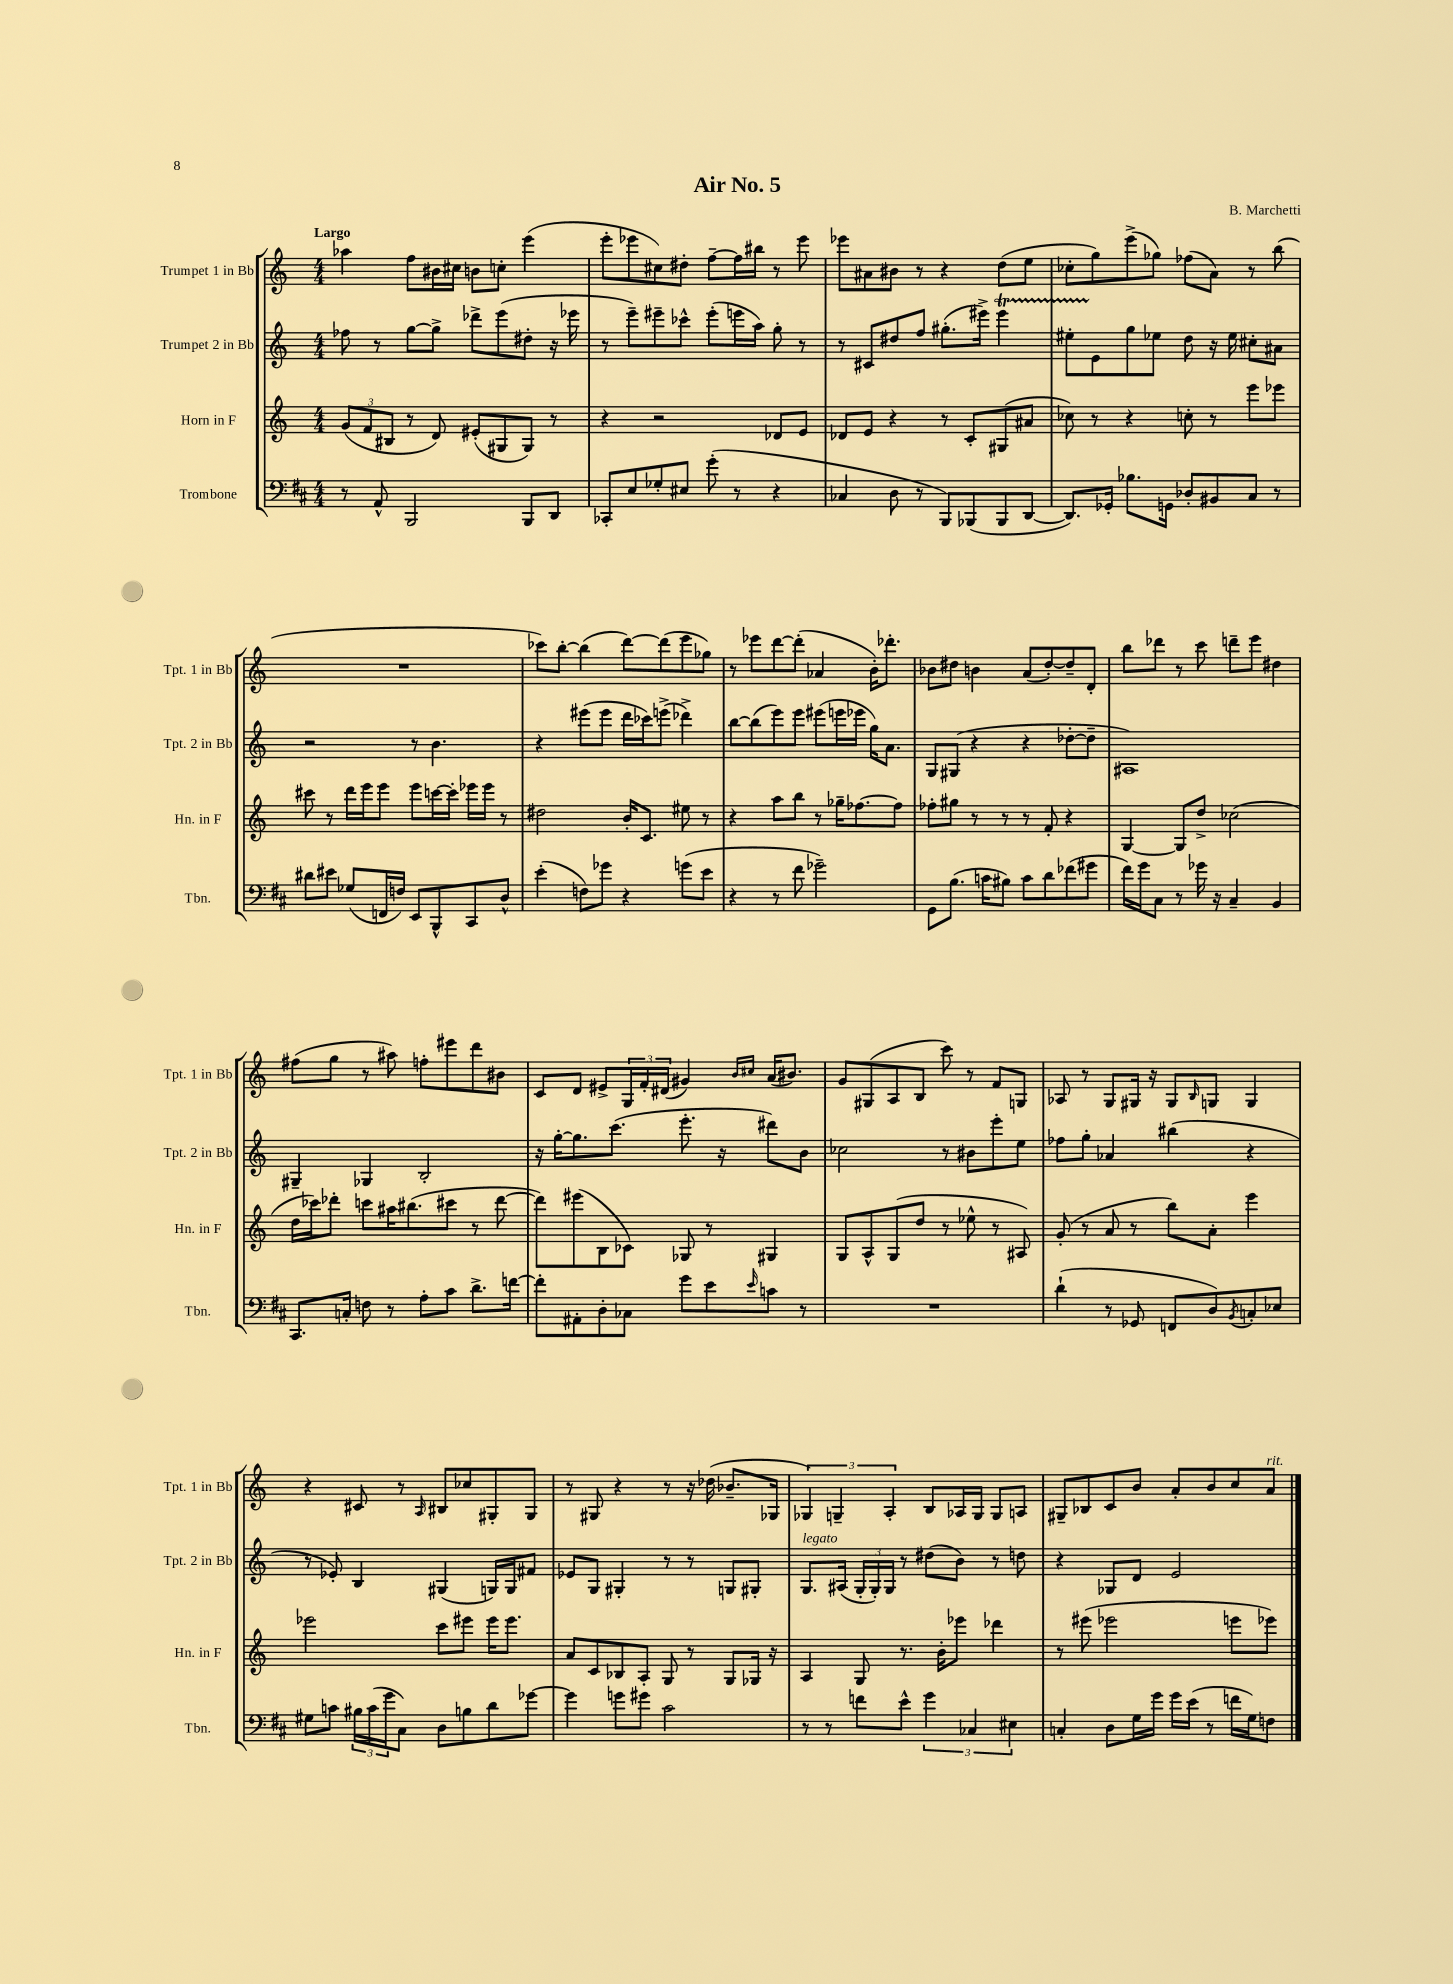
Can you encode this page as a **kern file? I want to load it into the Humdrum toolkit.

**kern	**kern	**kern	**kern
*staff4	*staff3	*staff2	*staff1
*clefF4	*clefG2	*clefG2	*clefG2
*k[f#c#]	*k[]	*k[]	*k[]
*M4/4	*M4/4	*M4/4	*M4/4
8r	(12g	8ff-	4aa-
.	12f	.	.
8AA^^	.	8r	.
.	12B#	.	.
2BBB	8r	[8gg	8ff
.	8d)	8gg^]	16b#
.	.	.	16cc#
.	(8e#'	8ddd-^	8b
.	8G#	(8eee	8cc'
8BBB	8G#)	8dd#'	(4eee
8DD	8r	16r	.
.	.	16eee-	.
=	=	=	=
8CC-'	4r	8r	8eee'
8E	.	8eee~)	8eee-
8G-'	2r	8eee#~	8cc#)
8E#	.	8ccc-^^	8dd#'
(8g'	.	(8eee#'	[8ff~
8r	.	16eee	16ff]
.	.	16aa)	16bb#
4r	8d-	8gg'	8r
.	8e	8r	8eee-
=	=	=	=
4C-	8d-	8r	8eee-
.	8e	8c#	8a#
8D	4r	8dd#	8b#
8r	.	8ff	8r
8BBB)	8r	(8.gg#'	4r
(8BBB-	8c'	.	.
.	.	16eee#^)	.
8BBB-	(8G#	4eee#	(8dd
[8DD	8a#	.	8ee
=	=	=	=
8.DD])	8cc-)	8ee#'	8cc-'
.	8r	8e	8gg)
16GG-'	.	.	.
8.B-	4r	8gg	(8eee^
.	.	8ee-	8gg-)
16GG	.	.	.
8D-'	8cc'	8dd	(8ff-
8BB#	8r	16r	8a)
.	.	16ee-	.
8C#	8eee	8cc#'	8r
8r	8eee-	8a#	(8bb
=	=	=	=
8d#	8ccc#	2r	1r
8e#	8r	.	.
(8G-	16ddd	.	.
.	16eee	.	.
16FF	8eee	.	.
16F)	.	.	.
8EE	8eee	8r	.
8BBB^^	[16ccc	4.b	.
.	16ccc']	.	.
8CC#	16eee-	.	.
.	16eee-	.	.
8D^^	8r	.	.
=	=	=	=
(4e'	2dd#	4r	8ccc-)
.	.	.	[8bb'
8F)	.	(8eee#	(4bb]
8g-	.	8eee#	.
4r	16b'	16ddd	[8ddd)
.	8.c	16ccc-)	.
.	.	(8eee^	(8ddd]
(8g	8ee#	4ddd-^)	8eee
8e	8r	.	8gg-)
=	=	=	=
4r	4r	[8bb	8r
.	.	(8bb]	8eee-
8r	8aa	8eee)	[8ddd
8f#	8bb	8eee	(8ddd']
2g-~)	8r	(8eee#	4a-
.	16gg-~	16eee	.
.	[8.ff-	16eee-	.
.	.	16gg)	16b')
.	.	8.a	8.ddd-'
.	8ff-]	.	.
=	=	=	=
8GG	8ff-'	8G	8b-
(8.B	8gg#	(8G#	8dd#
.	8r	4r	4b
16c	.	.	.
8B#)	8r	.	.
8c	8r	4r	(8a
8d	8f'	.	[8dd#')
(8f-	4r	[8dd-'	8dd#~]
8g#	.	8dd-~]	8d'
=	=	=	=
16f#)	[4G	1A#)	8bb
16g	.	.	.
8C#	.	.	8ddd-
8r	8G]	.	8r
16g-	8dd^	.	8ccc
16r	.	.	.
4C#~	(2cc-	.	8ddd~
.	.	.	8eee
4BB	.	.	4dd#
=	=	=	=
8.CC#	16dd	4G#~	(8ff#
.	16ccc-)	.	.
.	8ddd-'	.	8gg
16C'	.	.	.
8F	8ccc	4G-	8r
8r	16aa#	.	8aa#)
.	(8.bb#	.	.
8A'	.	2B'	8ff'
8c#	8ccc#	.	8eee#
8.d^	8r	.	8ddd
.	[8ddd-	.	8b#
[16f	.	.	.
=	=	=	=
8f']	8ddd-])	16r	8c
.	.	[16gg'	.
8AA#'	(8eee#	8.gg]	8d
8D'	8B	.	8e#^
.	.	(8.ccc	.
8C-	8c-)	.	24G
.	.	.	24f'
.	.	.	(24d#
8g	8G-	8.eee'	4g#)
8e	8r	.	.
.	.	16r	.
.	.	.	16qqb
16qqe	.	.	16qqcc#
8c	4G#	8ddd#)	(16a
.	.	.	8.b#)
8r	.	8b	.
=	=	=	=
1r	8G	2cc-	8g
.	8A^^	.	(8G#
.	(8G	.	8A
.	8dd	.	8B
.	8r	8r	8ccc)
.	8ee-^^	8b#	8r
.	8r	8eee'	8f
.	8A#)	8ee	8G
=	=	=	=
(4d`	(8g'	8ff-	8A-
.	8r	8gg'	8r
8r	8a	4a-	8G
8GG-	8r	.	16G#
.	.	.	16r
8FF	8bb)	(4bb#	8G#
.	.	.	16qqB
8D)	8a'	.	8G
8qBB	.	.	.
8C'	4eee	4r	4G
8E-	.	.	.
=	=	=	=
8G#	2eee-	8r	4r
8c	.	8e-')	.
24B#	.	4B	8c#
(24c	.	.	.
24g	.	.	.
8C#)	.	.	8r
.	.	.	16qqA
8D	8ccc	(4G#	8B#
8B	8eee#	.	8cc-
8d	16eee#	16G)	8G#'
.	8.eee#	16G	.
[8g-	.	8f#	8G#
=	=	=	=
4g-]	8a	8e-	8r
.	8c	8G	8G#
8g	8B-	4G#'	4r
8g#	8A'	.	.
2c#	8G	8r	8r
.	8r	8r	16r
.	.	.	(16dd-
.	8G	8G	8.b-~
.	16G-	8G#'	.
.	16r	.	16G-
=	=	=	=
8r	4A	8.G	6G-)
8r	.	.	.
.	.	.	6G~
.	.	(16A#	.
8f	8G	24G'	.
.	.	24G')	.
.	.	24G	6A'
8e^^	8.r	8r	.
6g	.	(8dd#	8B
.	16b'	.	.
.	8eee-	8b)	16A-
6C-	.	.	.
.	.	.	16G
.	4ddd-	8r	8G
6E#	.	.	.
.	.	8dd	8A
=	=	=	=
4C'	8r	4r	8G#~
.	(8eee#	.	8B-
8D	2eee-	8G-	8c
16G	.	8d	8b
16g	.	.	.
16g	.	2e	8a'
(16e	.	.	.
8r	.	.	8b
16f	8eee	.	8cc
16G)	.	.	.
8F	8eee-)	.	8a
==	==	==	==
*-	*-	*-	*-
